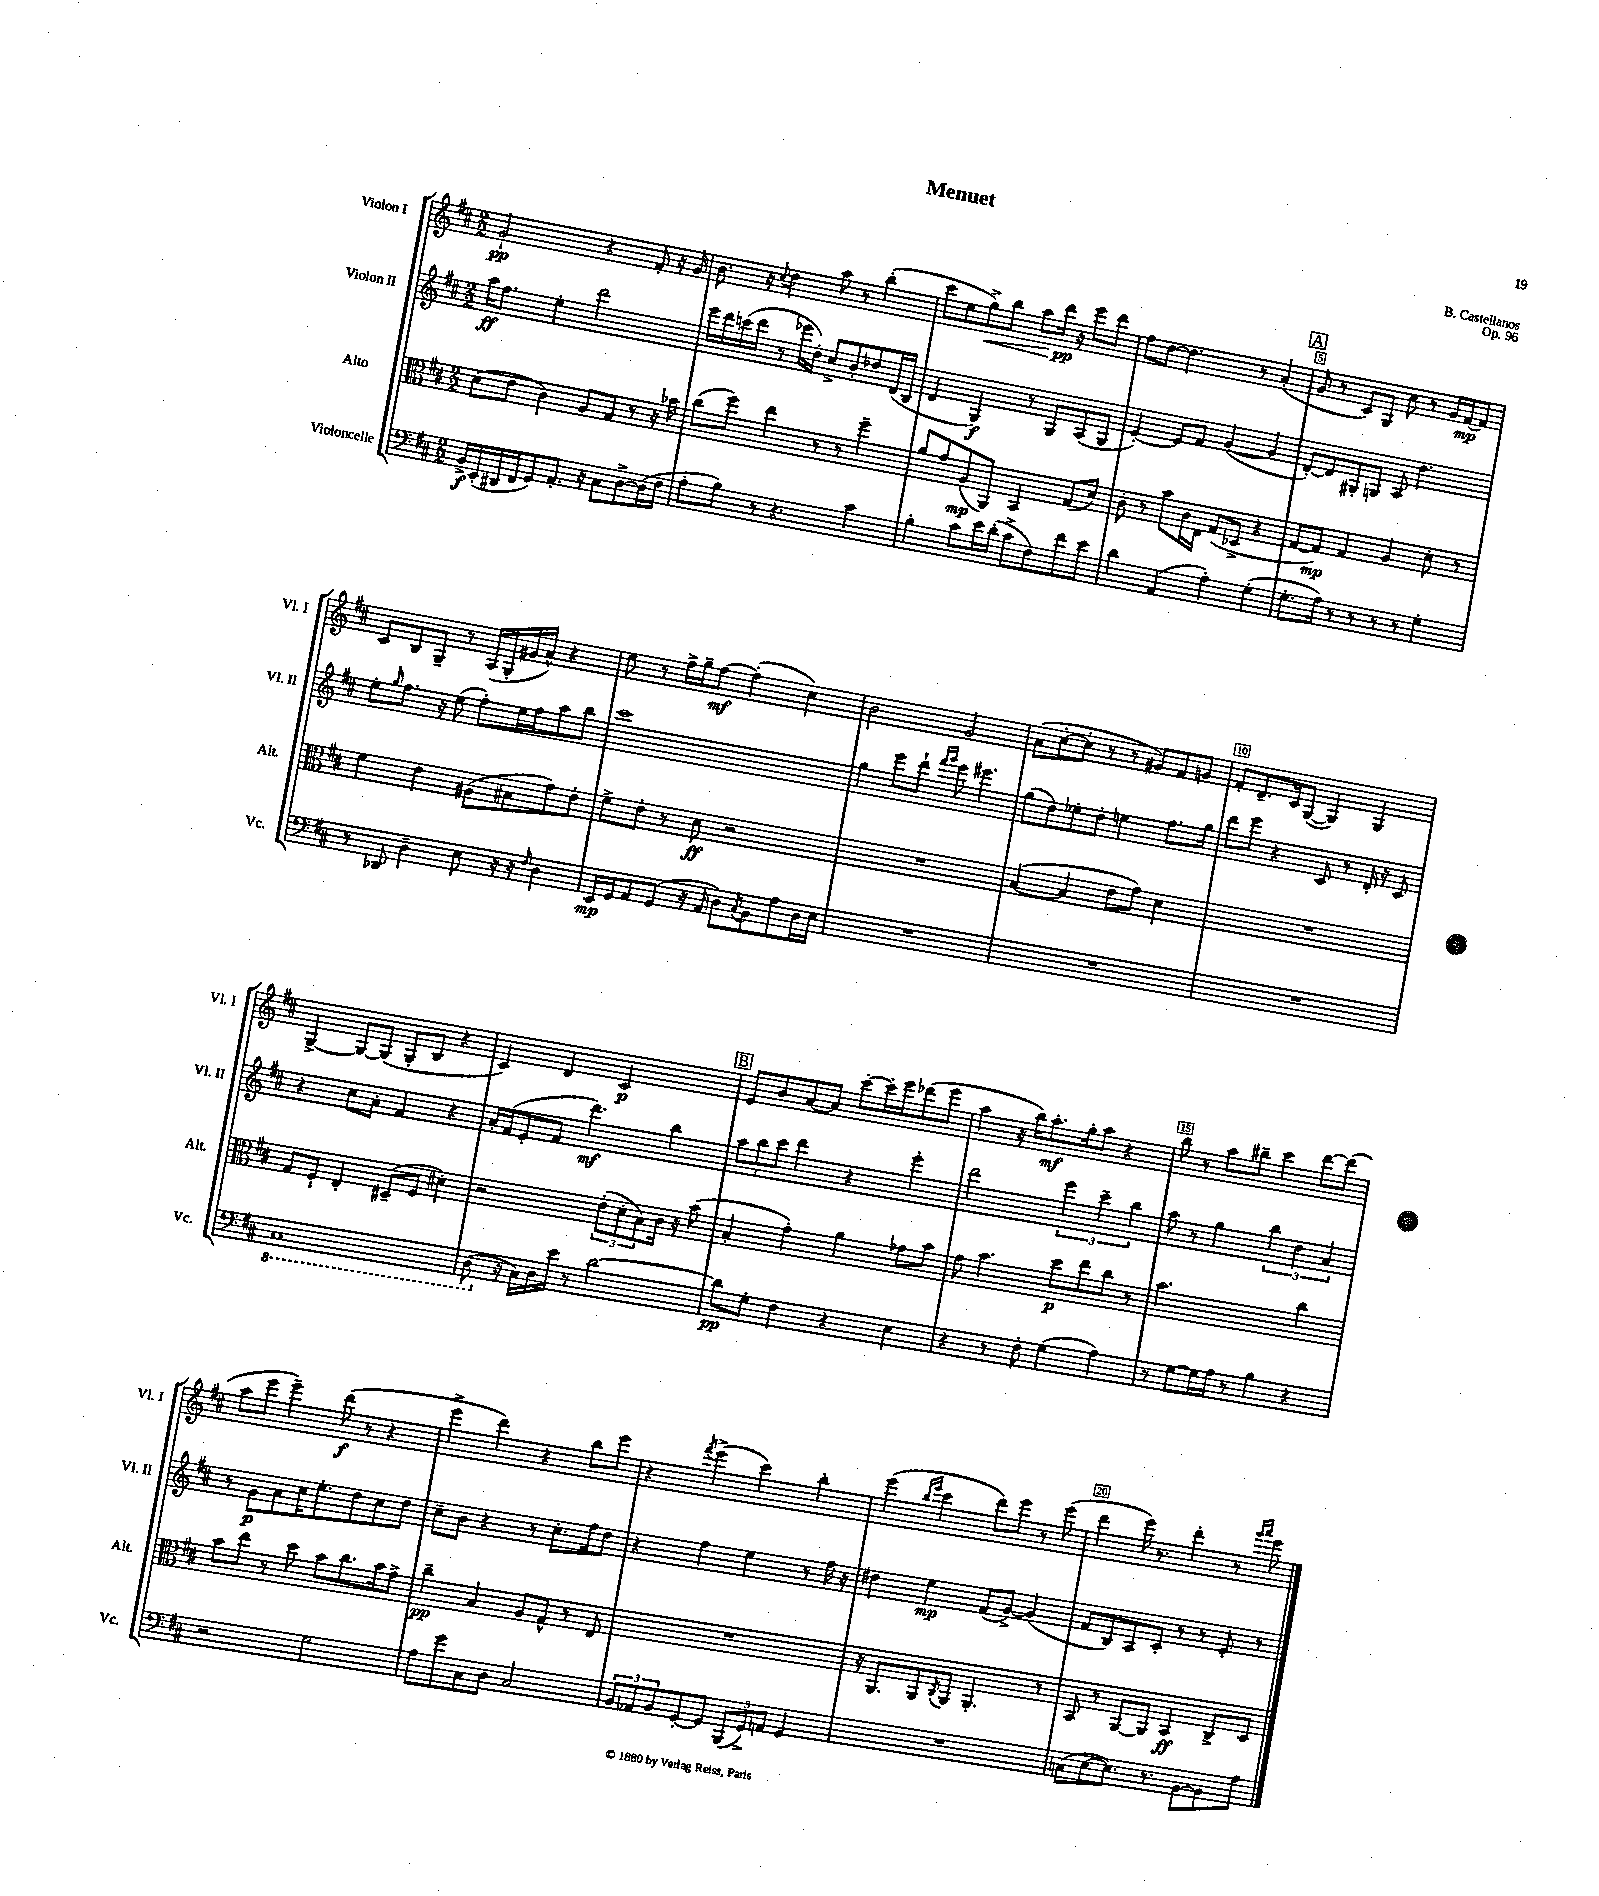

**kern	**kern	**kern	**kern
*staff4	*staff3	*staff2	*staff1
*clefF4	*clefC3	*clefG2	*clefG2
*k[f#c#]	*k[f#c#]	*k[f#c#]	*k[f#c#]
*M2/2	*M2/2	*M2/2	*M2/2
16BB^	(8d	16aa	2g`
(16EE'	.	8.ff#	.
16DD#	8e	.	.
16FF#	.	.	.
8GG)	4c#)	4ee'	.
8.AA'	.	.	.
.	8A	2ddd	4r
16r	.	.	.
8C#	8G	.	.
[8D^	8r	.	8f#'
(16D]	16r	.	16r
16F#	16b-	.	16g
=	=	=	=
8A'	(8cc#	16eee	8.b
.	.	16ddd	.
8B)	8ff#)	(16ccc	.
.	.	16ddd	16r
.	.	.	8qqcc#
8r	4ee	8r	4dd
4.r	.	16eee-	.
.	.	16dd')	.
.	8r	8cc#^	8aa
.	8r	8b'	8r
4c#	4ff#~	8dd-	(4bb'
.	.	(16d	.
.	.	16B	.
=	=	=	=
4B'	8a	4d	8ccc#
.	8g	.	8ee
8c#	(8A	4G)	8gg^)
16e	8AA)	.	8bb
(16d'	.	.	.
8c#^	4BB	8r	8aa
8F#)	.	8G	16ddd
.	.	.	16r
8f#	(8G	(8A	8eee
8e	8d)	8G	8ddd
=	=	=	=
4d	8c#'	[4e')	8ff#
.	8r	.	[8dd
(4AA	8b	8e]	4.dd]
.	16c#	8f#	.
.	16E	.	.
4A')	(8G	([4g	.
.	8D-^	.	8r
(4G'	4r	4g]	(4a'
=	=	=	=
8.G'	[8G	[8d')	8g
.	8G])	8d]	8r
16A)	.	.	.
8r	4G	8G#'	8c#)
8r	.	8G	8G
8r	4A	8A	8cc#
8r	.	4.dd	8r
4G'	8d'	.	16g
.	.	.	[16f#
.	8r	.	8f#]
=	=	=	=
8r	4f#	8ee'	8c#
.	.	16qqgg	.
8DD-	.	8.ff#	8B
4D~	4e	.	8G~
.	.	16r	.
.	.	(8ee	8r
8E	(8A#	8ff#')	(16A
.	.	.	16G'
16r	8B#	16ee	16g#
16r	.	16ff#	16a^^)
16qqF#	.	.	.
4D	8g)	8aa	4r
.	8e'	8bb	.
=	=	=	=
16EE	8f#^	1ccc#	8ee
16GG	.	.	.
8AA	8e'	.	8r
(8GG	8r	.	16ff#^
.	.	.	16gg~
16r	8d	.	[8ff#
16AA	.	.	.
8D)	2r	.	(4ff#']
8qC#	.	.	.
8BB	.	.	.
8A	.	.	4cc#)
16D	.	.	.
16E	.	.	.
=	=	=	=
1r	1r	4gg	2b
.	.	8eee	.
.	.	8ddd`	.
.	.	16qqfff#	.
.	.	16qqggg	.
.	.	8eee	2g
.	.	4.eee#	.
=	=	=	=
1r	([4B	(8gg	(8a
.	.	8dd)	[8cc#'
.	4B]	8ee-'	8cc#']
.	.	8dd'	8r
.	8e	4ee	8r
.	8g)	.	8g#)
.	4d	8.ff#	8f#
.	.	.	8g
.	.	16gg	.
=	=	=	=
1r	1r	8ddd	8f#'
.	.	8eee	8.d~
.	.	4r	.
.	.	.	16c#
.	.	.	([8G
.	.	8c#	4G])
.	.	8r	.
.	.	16d'	4G
.	.	16r	.
.	.	8c#	.
=	=	=	=
1CC#	8G	4r	[4G^
.	8F#`	.	.
.	4E'	8cc#	8G_
.	.	8a'	(8G]
.	(8D#~	4f#	8G'
.	8F#	.	8B
.	4d#')	4r	4r
=	=	=	=
(8DD	2r	16a'	4c#)
.	.	(16f#	.
16r	.	8e'	.
16C#)	.	.	.
16D	.	8f#	4d
16e	.	.	.
8r	.	4.ddd)	.
[2d	(12e'	.	2c#
.	12d'	.	.
.	12B)	.	.
.	16c#	4bb	.
.	16r	.	.
.	(8b	.	.
=	=	=	=
8d]	4B'	12aa	8e
.	.	12bb	.
8G'	.	.	8b
.	.	12ccc#	.
4F#	4g')	4ddd	[8a
.	.	.	8a]
4r	4a	4r	[8ccc#'
.	.	.	16ccc#']
.	.	.	16eee
4E	8g-	4eee'	(8ddd-
.	8b	.	8eee
=	=	=	=
4r	8g	2ddd	4aa
.	4.b	.	.
8r	.	.	16r
.	.	.	16bb)
8F#'	.	.	8.aa'
(4G	8dd	6eee	.
.	.	.	16gg'
.	8ee	.	8aa
.	.	6ccc#~	.
4A)	8cc#	.	4r
.	.	6bb	.
.	8r	.	.
=	=	=	=
8r	2.b	8aa	8bb
[8G	.	8r	8r
16G]	.	4gg	8aa
16A	.	.	.
8r	.	.	8bb#~
4B	.	6bb	4ccc#
.	.	6dd	.
4r	4cc#	.	[8ddd
.	.	6a	.
.	.	.	(8ddd]
=	=	=	=
2r	8b	8r	8aa
.	8ee	8g	8eee
.	8r	8a	4eee~)
.	8dd	16cc#	.
.	.	8.ee'	.
2G	8b	.	(8ddd
.	8.cc#	8dd	8r
.	.	8cc#	4r
.	16b	.	.
.	8g^	8dd	.
=	=	=	=
8A	4cc#~	8cc#~	4eee^
8g	.	8b	.
8C#	4B	4r	4ddd)
8D	.	.	.
2C#	8A	8r	4r
.	8G^^	8.cc#'	.
.	8r	.	8bb
.	.	16ff#	.
.	8E	8dd	8eee
=	=	=	=
12BB	1r	4r	4r
12AA-	.	.	.
12BB	.	.	.
.	.	.	8qfff#
[8GG'	.	4ff#	(4eee^
8GG]	.	.	.
(12BBB	.	4ee	4ccc#)
12GG^)	.	.	.
12AA	.	.	.
4GG	.	8r	4bb'
.	.	16ff#	.
.	.	16r	.
=	=	=	=
1r	16r	4dd#	(4eee
.	8.AA	.	.
.	.	.	16qqbb
.	.	.	16qqeee
.	8AA	4ee	4ccc#
.	8qC#	.	.
.	8AA	.	.
.	4.AA'	(8f#	8ddd)
.	.	[8g^)	8eee
.	.	(4g]	8r
.	8r	.	(8eee
=	=	=	=
(8C	8BB	8f#	4ddd
[8E	8r	8B)	.
8.E])	[8AA	8A	16eee)
.	.	.	8.r
.	8AA]	8c#'	.
8.r	.	.	.
.	4BB	8r	4ddd'
[8BB	.	8r	.
8BB]	8C#^	8e'	8r
.	.	.	16qqggg
.	.	.	16qqaaa
8A	8D	8r	8eee
==	==	==	==
*-	*-	*-	*-
